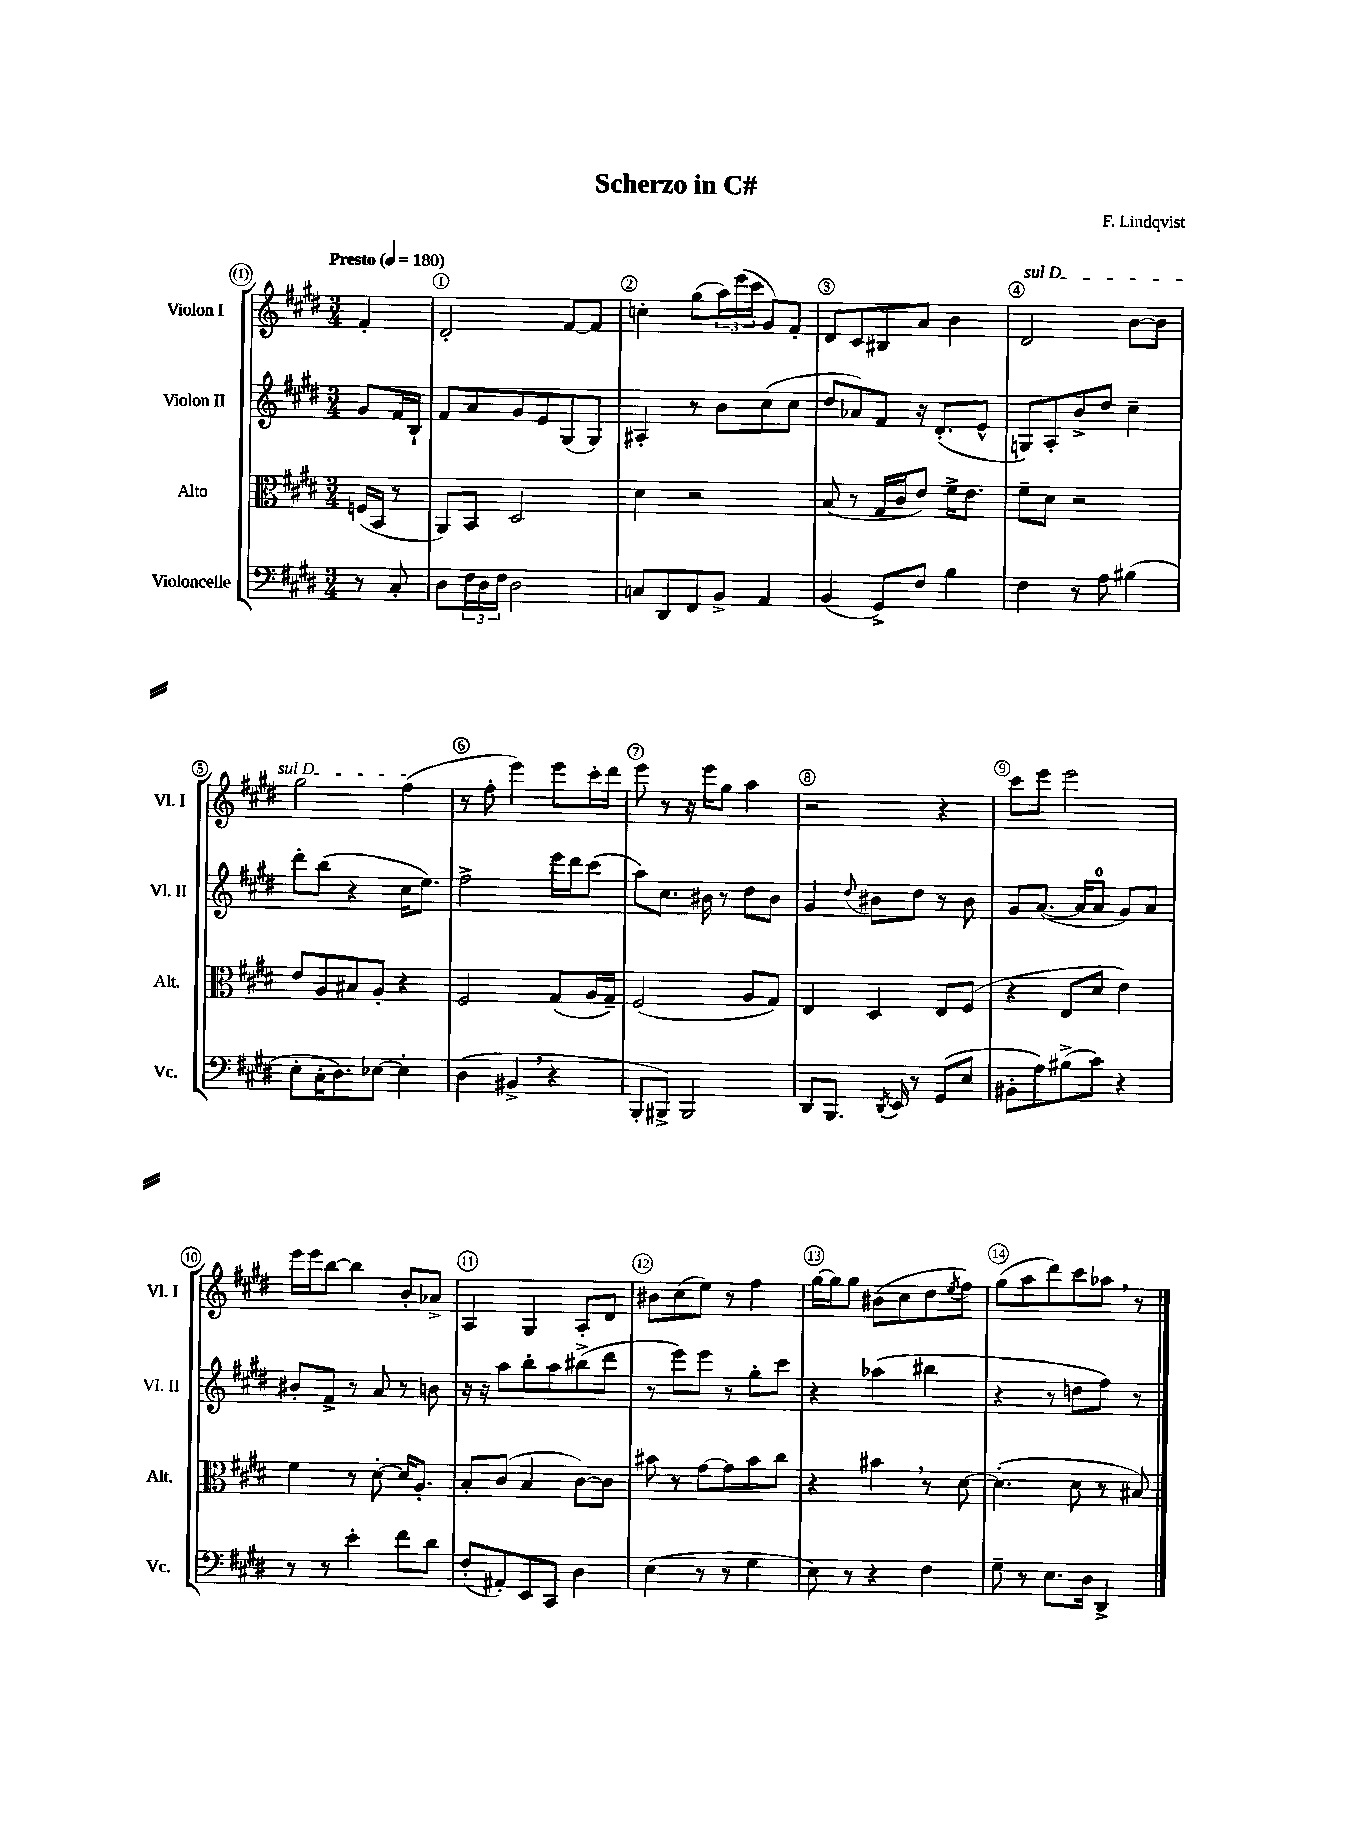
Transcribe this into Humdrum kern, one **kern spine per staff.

**kern	**kern	**kern	**kern
*staff4	*staff3	*staff2	*staff1
*clefF4	*clefC3	*clefG2	*clefG2
*k[f#c#g#d#]	*k[f#c#g#d#]	*k[f#c#g#d#]	*k[f#c#g#d#]
*M3/4	*M3/4	*M3/4	*M3/4
*MM180	*MM180	*MM180	*MM180
8r	(16F/LL	8g#/L	4f#'/
.	16BB/JJ	.	.
8C#'/	8r	16f#/L	.
.	.	16B`/JJ	.
=	=	=	=
8D#\L	8AA/L)	8f#/L	2d#'/
24F#\L	8BB/J	8a/	.
24D#\	.	.	.
24F#\JJ	.	.	.
2D#\	2D#/	8g#/	.
.	.	8e/	.
.	.	(8G#/	[8f#/L
.	.	8G#/J)	8f#/]J
=	=	=	=
8C/L	4d#\	4A#'/	4cc'\
8DD#/	.	.	.
8FF#/	2r	8r	(8gg#\L
8BB^/J	.	8b\L	24aa\L)
.	.	.	(24eee\
.	.	.	24ccc#\JJ
4AA/	.	(8cc#\	8g#/L)
.	.	8cc#\J	8f#'/J
=	=	=	=
(4BB/	(8B/	8dd#/L	8d#/L
.	8r	8a-/)	8c#/
8GG#^/L)	16G#/LL	8f#/J	8B#/
.	16c#/J	.	.
8F#/J	8e/J)	16r	8a/J
.	.	(8.d#'/L	.
4B\	16f#^\LK	.	4b\
.	8.e\J	.	.
.	.	8e^^/J	.
=	=	=	=
4F#\	8f#~\L	8G/L)	2d#/
.	8d#\J	8A'/	.
8r	2r	8b^/	.
8A\	.	8dd#/J	.
(4B#\	.	4cc#~\	[8b\L
.	.	.	8b\]J
=	=	=	=
8E'\L	8e/L	8ddd#'\L	2gg#\
16C#'\K	8A/	(8bb\J	.
8.D#\)	.	.	.
.	8B#/	4r	.
[8E-\J	8A'/J	.	.
4E-'\]	4r	16cc#\LK	(4ff#\
.	.	8.ee\J)	.
=	=	=	=
(4D#\	2F#/	2ff#^\	8r
.	.	.	8ff#'\
4BB#^/	.	.	4eee\)
4r	(8G#/L	16eee\LL	8eee\L
.	.	16ddd#\J	.
.	16A/L	(8ccc#\J	16ccc#'\L
.	16G#~/JJ)	.	16ddd#\JJ
=	=	=	=
8BBB'/L	(2F#/	8aa\L)	8eee\
8BBB#^/J)	.	8.cc#\J	8r
2BBB#/	.	.	16r
.	.	16b#\	16eee\LK
.	.	8r	8gg#\J
.	8A/L	8dd#\L	4aa\
.	8G#/J)	8b#\J	.
=	=	=	=
8DD#/L	4E/	4g#/	2r
8.BBB/J	.	.	.
.	.	8qqdd#/	.
.	4D#/	8b#\L	.
8qDD#/	.	.	.
16EE/	.	.	.
8r	.	8dd#\J	.
(8GG#/L	8E/L	8r	4r
8E/J	(8F#/J	8b#\	.
=	=	=	=
8BB#'\L	4r	8g#/L	8ccc#\L
8A\)	.	([8.a/J	8eee\J
(8B#^\	8E/L	.	2eee\
.	.	16a/]LK	.
8c#\J)	8d#/J	8a/J	.
4r	4e\)	8g#/L)	.
.	.	8a/J	.
=	=	=	=
8r	4f#\	8b#'/L	16eee\LL
.	.	.	16eee\J
8r	.	8f#^/J	[8bb\J
4e'\	8r	8r	4bb\]
.	[8d#'\	8a/	.
8f#\L	16d#/]LK	8r	8b'/L
.	8.A'/J	.	.
8d#\J	.	8b\	8a-^/J
=	=	=	=
(8F#'/L	8B'/L	16r	4A/
.	.	16r	.
8AA#'/)	(8c#/J	8aa\L	.
8EE/	4B/	8bb'\	4G#/
8CC#/J	.	8aa\	.
4D#\	[8c#\L)	(8bb#^\	8A'/L
.	8c#\]J	8ddd#\J	8d#/J
=	=	=	=
(4E\	8b#\	8r	8b#\L
.	8r	8eee\L)	(8cc#\
8r	[8g#\L	8eee\J	8ee\J)
8r	8g#\]	8r	8r
4G#\	8b#\	8gg#'\L	4ff#\
.	8cc#\J	8ccc#\J	.
=	=	=	=
8E\)	4r	4r	[16gg#\LL
.	.	.	16gg#\]J
8r	.	.	8gg#\J
4r	4b#\	(4aa-\	(8b#\L
.	.	.	8cc#\
4F#\	8r	4bb#\	8dd#\
.	.	.	8qee/
.	[8d#\	.	8ff#\J)
=	=	=	=
8G#~\	(4.d#'\]	4r	(8gg#\L
8r	.	.	8aa\
8.E\L	.	8r	8ddd#\)
.	8d#\	8dd\L	8ccc#\
16D#\Jk	.	.	.
4DD#^/	8r	8ff#\J)	8aa-\J
.	8B#/)	8r	8r
==	==	==	==
*-	*-	*-	*-
